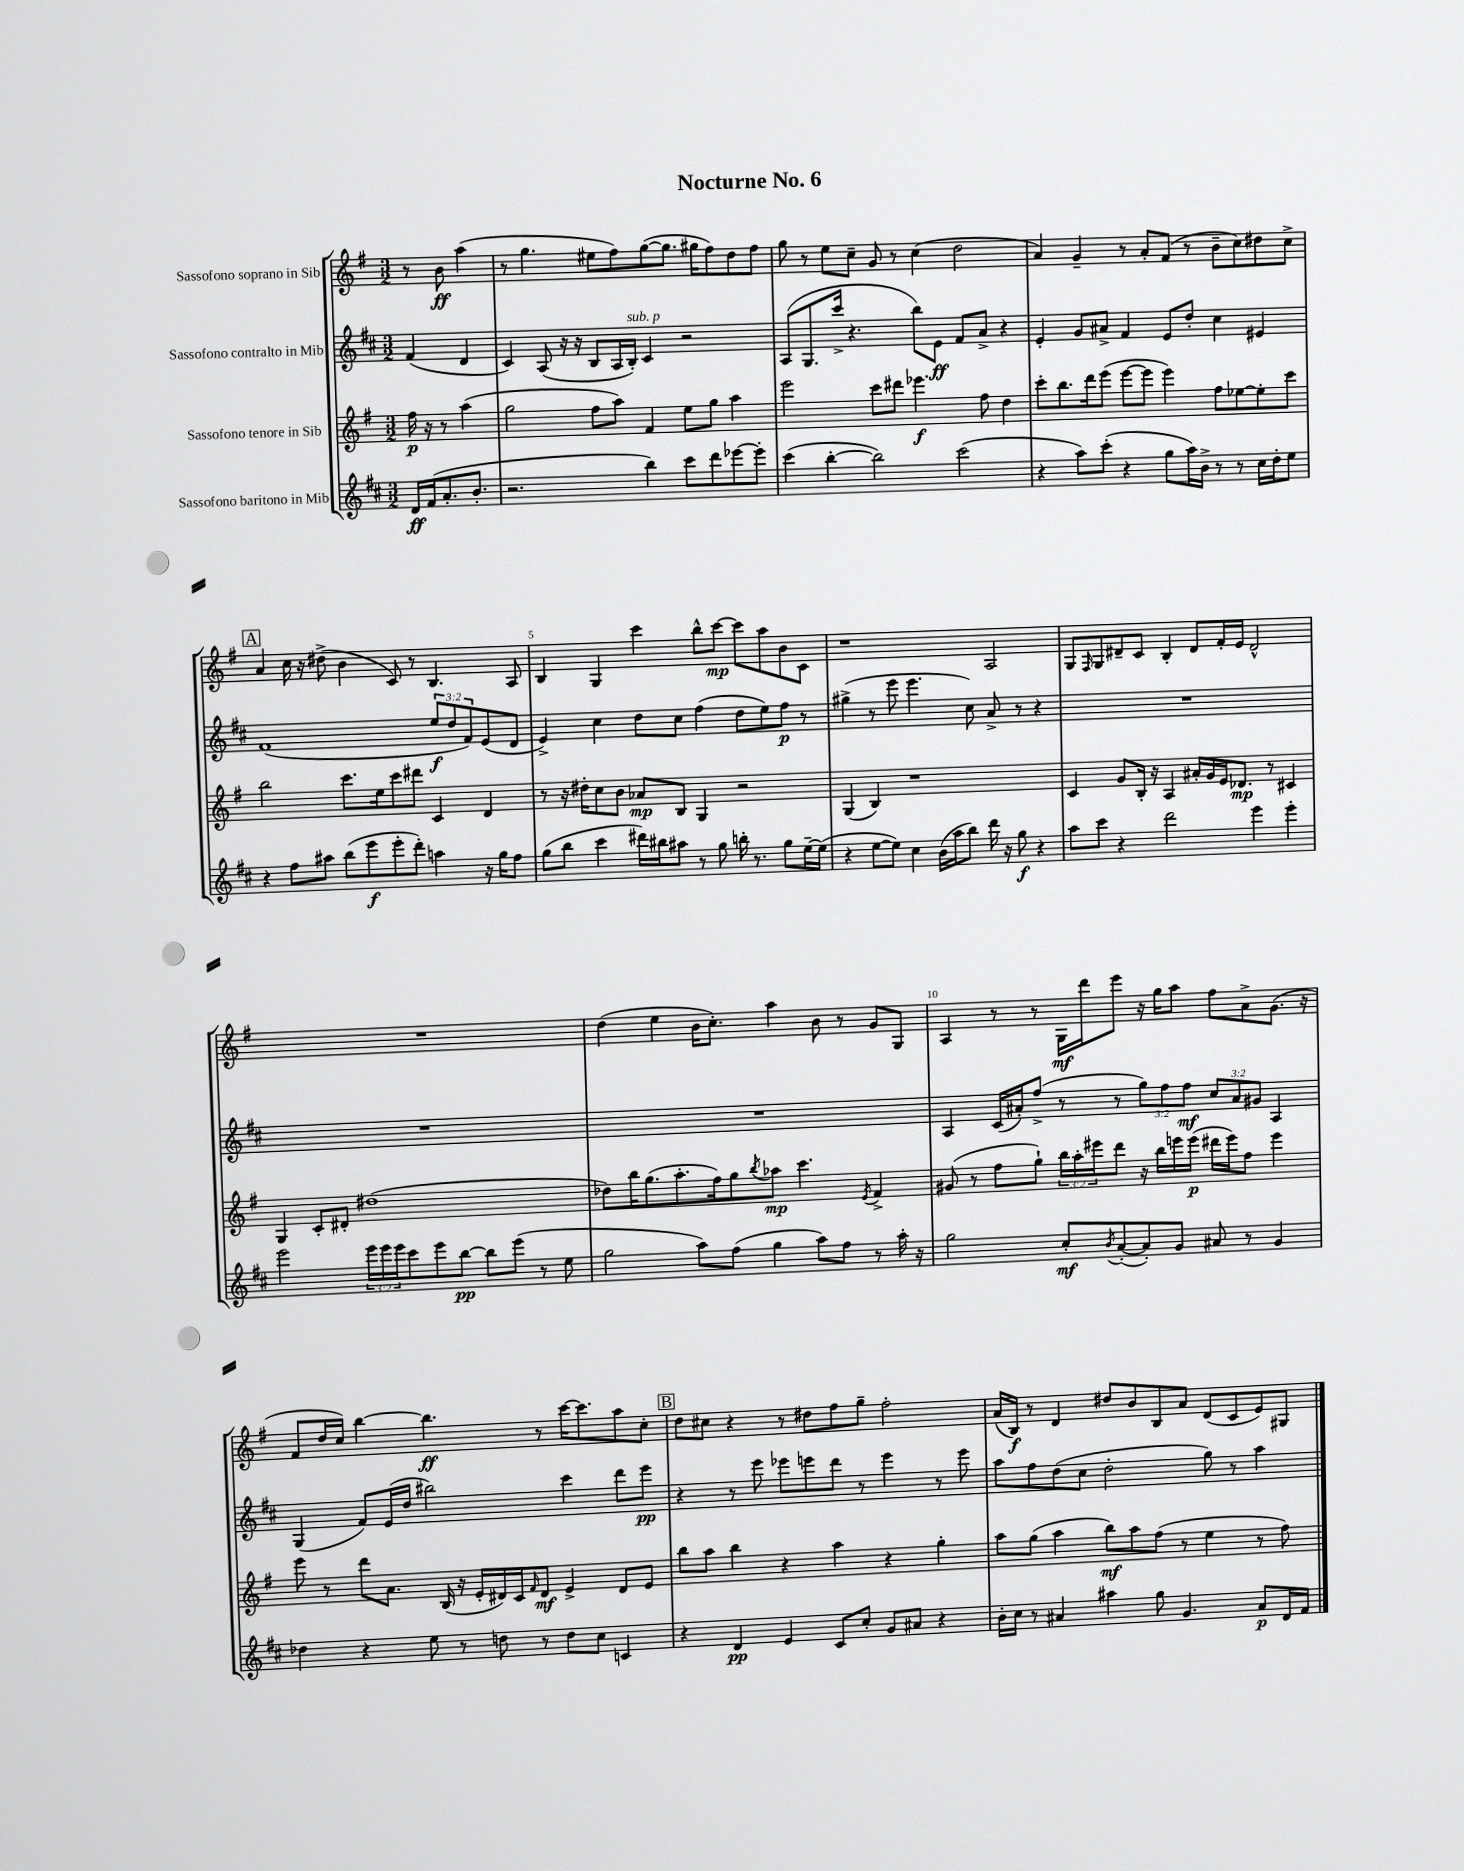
\header { title = "Nocturne No. 6" }
<<
\new StaffGroup <<
\new Staff = "s0" \with { instrumentName = "Sassofono soprano in Sib" } {
    \clef treble \key g \major \numericTimeSignature \time 3/2 \partial 2
    r8 b'8\ff a''4( |
    r8 g''4. eis''8 fis''8) g''8~( g''8. gis''16 fis''8) d''8 fis''8 |
    g''8 r8 e''8 c''8-- g'8 r8 c''4( d''2 |
    a'4) g'4-- r8 a'8-. fis'8( r8 b'8-- c''8) dis''8 c''8-> |
    \mark \markup { \box "A" } a'4 c''16 r16 dis''8->( b'4 c'8) r8 b4. a8 |
    b4 g4 c'''4 b''8-^ c'''8~\mp c'''8 a''8 b'8 c'8 |
    r1 a2 |
    g8 \grace { fis16 } g8 dis'8-- c'8 b4-. dis'8 fis'16-. e'16 dis'2-^ |
    R1. |
    d''4( e''4 b'16 c''8.-.) a''4 b'8 r8 g'8 g8 |
    a4 r8 r8 g16\mf d'''16 e'''8 r16 g''16 a''8 fis''8 a'8-> g'8.( r16 |
    fis'8 d''16 c''16) b''4~ b''4.\ff r8 c'''16~ c'''8. a''8 c''8-. |
    \mark \markup { \box "B" } d''8 cis''8 r4 r8 dis''8 fis''8 g''8-- fis''2-. |
    a'16( b16\f) r8 d'4 dis''8 b'8 b8 a'8 d'8( c'8 e'8) gis8 \bar "|." |
}
\new Staff = "s1" \with { instrumentName = "Sassofono contralto in Mib" } {
    \clef treble \key d \major \numericTimeSignature \time 3/2 \override Staff.TupletNumber.text = #tuplet-number::calc-fraction-text \partial 2
    fis'4( d'4 |
    cis'4) a8( r16 r16 b8 a16 b16-.^\markup { \italic "sub. p" }) cis'4 r2 |
    a8( g8. cis'''16-> r4. b''8) e'8\ff fis'8 a'8-> r4 |
    e'4-. g'8 ais'8-> fis'4 e'8 d''8-. cis''4 eis'4 |
    \mark \markup { \box "A" } fis'1( \tuplet 3/2 { e''8\f d''8 fis'8) } e'8( d'8 |
    e'4->) cis''4 d''8 cis''8 fis''4( d''8 e''8) fis''8\p r8 |
    gis''4->( r8 e'''8 e'''4. cis''8) a'8-> r8 r4 |
    R1. |
    R1. |
    R1. |
    a4 cis'16( ais'16-.) fis''8->( r8 r8 \tuplet 3/2 { g''8) fis''8 fis''8\mf } \tuplet 3/2 { cis''8 ais'8 gis'8 } a4 |
    g4( fis'8) e'16( d''16 bis''2) cis'''4 d'''8 e'''8\pp |
    \mark \markup { \box "B" } r4 r8 e'''8 ees'''8 e'''8 d'''8 r8 e'''4 r8 e'''8 |
    a''8 fis''8 d''8( cis''8 d''2-. g''8) r8 a''4 \bar "|." |
}
\new Staff = "s2" \with { instrumentName = "Sassofono tenore in Sib" } {
    \clef treble \key g \major \numericTimeSignature \time 3/2 \override Staff.TupletNumber.text = #tuplet-number::calc-fraction-text \partial 2
    fis''16\p r16 r8 a''4( |
    g''2 fis''8 a''8) fis'4 e''8 g''8 a''4 |
    e'''2 c'''8 dis'''8 ees'''4.\f fis''8 d''4 |
    c'''8-. b''8. d'''16 e'''8( e'''8~ e'''8 e'''4) fis''8 ees''8~ ees''8-. c'''8 |
    \mark \markup { \box "A" } b''2 c'''8. e''16 c'''8 dis'''8 c'4 d'4 |
    r8 r16 dis''16-. c''8 b'8 aes'8\mp b8 g4 r2 |
    g4( b4) r1 |
    c'4 g'8 b16-. r16 a4 ais'16-. g'16 e'16 des'8.\mp r8 cis'4 |
    g4 c'8-. dis'8-. dis''1( |
    des''8) b''16 g''8.( a''8.-. fis''16) g''8 \acciaccatura { b''8 } aes''8\mp c'''4. \acciaccatura { e'8 } fis'4-> |
    gis'8( r8 fis''8 g''8-!) \tuplet 3/2 { b''16 a''16-. eis'''16 } d'''8 r16 b''16 e'''16 e'''16\p( dis'''16 e'''16) fis''8 e'''4 |
    e'''8 r8 d'''8 a'8. b16( r16 e'16-. dis'16) c'16 \grace { fis'16 } dis'8\mf e'4-> dis'8 e'8 |
    \mark \markup { \box "B" } b''8 a''8 b''4 r4 a''4 r4 g''4-. |
    a''8 g''8( a''4 b''8\mf) a''8 fis''8( r8 e''4 r8 fis''8) \bar "|." |
}
\new Staff = "s3" \with { instrumentName = "Sassofono baritono in Mib" } {
    \clef treble \key d \major \numericTimeSignature \time 3/2 \override Staff.TupletNumber.text = #tuplet-number::calc-fraction-text \partial 2
    d'16\ff fis'16( a'8.-. b'8.-. |
    r2. b''4) cis'''8 d'''8 ees'''8~ ees'''8-. |
    cis'''4( b''4~-. b''2) cis'''2( |
    r4 a''8) cis'''8-.( r4 g''8 a''16) b'16-> r8 r8 cis''16 d''16-. e''8 |
    \mark \markup { \box "A" } r4 fis''8 ais''8 b''8( e'''8\f e'''8-. d'''8-.) a''4 r16 g''16 fis''8 |
    g''8( b''8 cis'''4 dis'''16) bis''16 ais''8 r8 g''8 b''16-. r8. g''8 e''16~-- e''16( |
    r4 e''8~ e''8) cis''4 b'16( a''16 b''8) d'''16 r16 g''8\f r4 |
    a''8 cis'''8 r4 d'''2 e'''4 e'''4-. |
    e'''2 \tuplet 3/2 { e'''16 e'''16 e'''16 } cis'''8 e'''8 b''8~\pp b''8 e'''8( r8 e''8 |
    g''2 a''8) fis''8( g''4 a''8) fis''8 r8 a''16-. r16 |
    g''2 cis''8-.\mf \acciaccatura { b'8 } a'8~-.( a'8-.) g'8 ais'8 r8 g'4 |
    des''4 r4 e''8 r8 d''8 r8 d''8 cis''8 c'4 |
    \mark \markup { \box "B" } r4 d'4\pp e'4 cis'8 cis''8-. g'8 ais'8 r4 |
    b'16-. cis''16 r8 ais'4 ais''4 g''8 g'4. ais'8\p d'16 fis'16 \bar "|." |
}
>>
>>
\layout { \context { \Score \override BarNumber.break-visibility = ##(#f #t #t) barNumberVisibility = #(every-nth-bar-number-visible 5) } }
